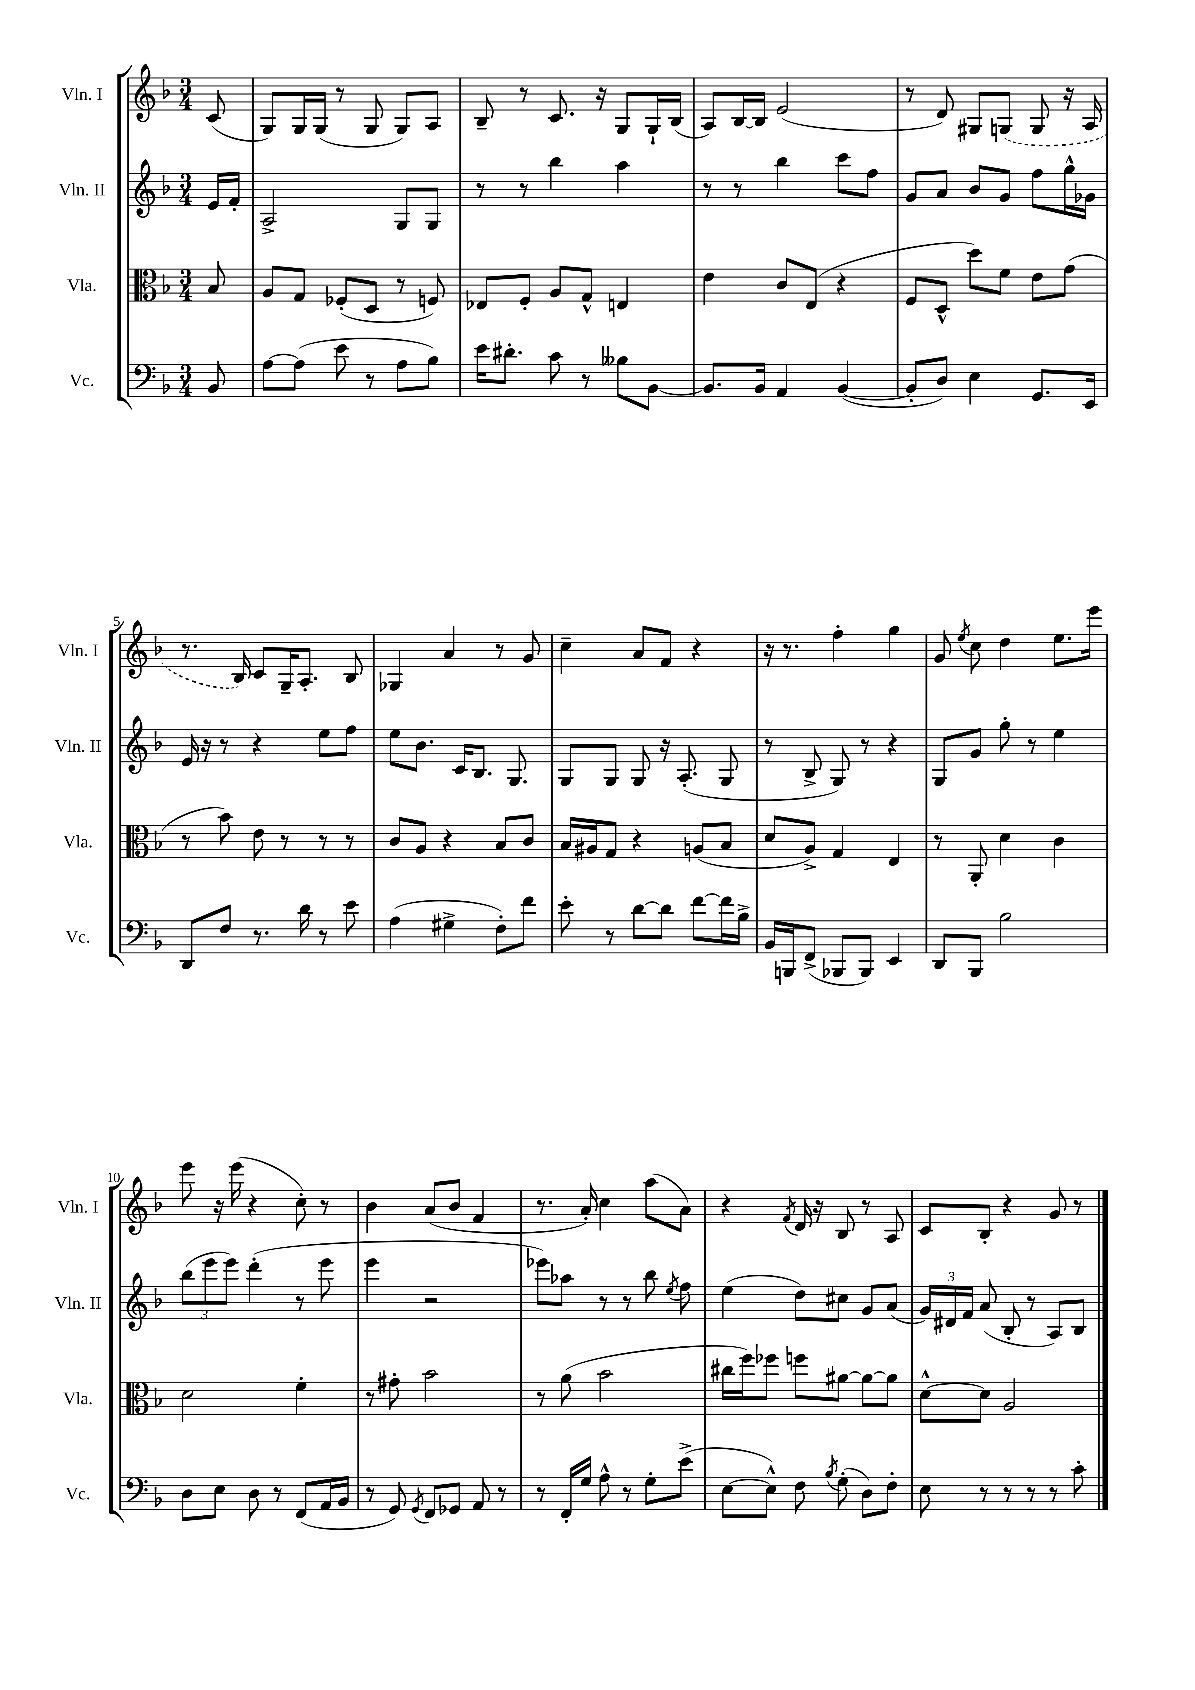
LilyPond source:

<<
\new StaffGroup <<
\new Staff = "s0" \with { instrumentName = "Vln. I" shortInstrumentName = "Vln. I" } {
    \clef treble \key f \major \numericTimeSignature \time 3/4 \partial 8
    \autoBeamOff c'8( |
    g8[) g16 g16]( r8 g8 g8[) a8] |
    bes8-- r8 c'8. r16 g8[ g16-! bes16]( |
    a8[) bes16~ bes16] e'2( |
    r8 d'8) gis8[ \once \slurDashed g8]( g8 r16 a16 |
    r8. bes16) c'8[ g16-- a8.]-. bes8 |
    ges4 a'4 r8 g'8 |
    c''4-- a'8[ f'8] r4 |
    r16 r8. f''4-. g''4 |
    g'8 \acciaccatura { e''8 } c''8 d''4 e''8.[ e'''16] |
    e'''8 r16 e'''16( r4 c''8-.) r8 |
    bes'4 a'8[( bes'8] f'4 |
    r8. a'16-.) c''4 a''8[( a'8]) |
    r4 \acciaccatura { f'8 } d'16 r16 bes8 r8 a8 |
    c'8[ bes8]-. r4 g'8 r8 \bar "|." |
}
\new Staff = "s1" \with { instrumentName = "Vln. II" shortInstrumentName = "Vln. II" } {
    \clef treble \key f \major \numericTimeSignature \time 3/4 \partial 8
    \autoBeamOff e'16[ f'16]-. |
    a2-> g8[ g8] |
    r8 r8 bes''4 a''4 |
    r8 r8 bes''4 c'''8[ f''8] |
    g'8[ a'8] bes'8[ g'8] f''8[ g''16-^ ges'16] |
    e'16 r16 r8 r4 e''8[ f''8] |
    e''8[ bes'8.] c'16[ bes8.] g8. |
    g8[ g8] g8 r16 a8.-.( g8 |
    r8 bes8-> g8) r8 r4 |
    g8[ g'8] g''8-. r8 e''4 |
    \tuplet 3/2 { bes''8[( e'''8 e'''8]) } d'''4-.( r8 e'''8 |
    e'''4 r2 |
    ees'''8[) aes''8] r8 r8 bes''8 \acciaccatura { e''8 } f''8 |
    e''4( d''8[) cis''8] g'8[ a'8]( |
    \tuplet 3/2 { g'16[) dis'16 f'16] } a'8( bes8-. r8 a8[) bes8] \bar "|." |
}
\new Staff = "s2" \with { instrumentName = "Vla." shortInstrumentName = "Vla." } {
    \clef alto \key f \major \numericTimeSignature \time 3/4 \partial 8
    \autoBeamOff bes8 |
    a8[ g8] fes8[-.( d8] r8 f8) |
    ees8[ f8]-. a8[ g8]-^ e4 |
    e'4 c'8[ e8]( r4 |
    f8[ d8]-^ d''8[) f'8] e'8[ g'8]( |
    r8 bes'8) e'8 r8 r8 r8 |
    c'8[ a8] r4 bes8[ c'8] |
    bes16[ ais16 g8] r4 a8[( bes8] |
    d'8[ a8]->) g4 e4 |
    r8 a,8-. d'4 c'4 |
    d'2 f'4-. |
    r8 gis'8-. bes'2 |
    r8 a'8( bes'2 |
    cis''16[ f''16) fes''8] f''8[ ais'8]~ ais'8[~ ais'8] |
    d'8[~-^ d'8] a2 \bar "|." |
}
\new Staff = "s3" \with { instrumentName = "Vc." shortInstrumentName = "Vc." } {
    \clef bass \key f \major \numericTimeSignature \time 3/4 \partial 8
    \autoBeamOff bes,8 |
    a8[~ a8]( e'8 r8 a8[ bes8]) |
    e'16[ dis'8.]-. c'8 r8 beses8[ bes,8]~ |
    bes,8.[ bes,16] a,4 bes,4~( |
    bes,8[-. d8]) e4 g,8.[ e,16] |
    d,8[ f8] r8. d'16 r8 e'8 |
    a4( gis4-> f8[-.) f'8] |
    e'8-. r8 d'8[~ d'8] f'8[~ f'16 bes16]-> |
    bes,16[ b,,16 f,8]->( bes,,8[ bes,,8]) e,4 |
    d,8[ bes,,8] bes2 |
    d8[ e8] d8 r8 f,8[( a,16 bes,16] |
    r8 g,8) \acciaccatura { g,8 } f,8[ ges,8] a,8 r8 |
    r8 f,16[-. g16] a8-^ r8 g8[-. e'8]->( |
    e8[~ e8]-^) f8 \acciaccatura { bes8 } g8-.( d8[) f8]-. |
    e8 r8 r8 r8 r8 c'8-. \bar "|." |
}
>>
>>
